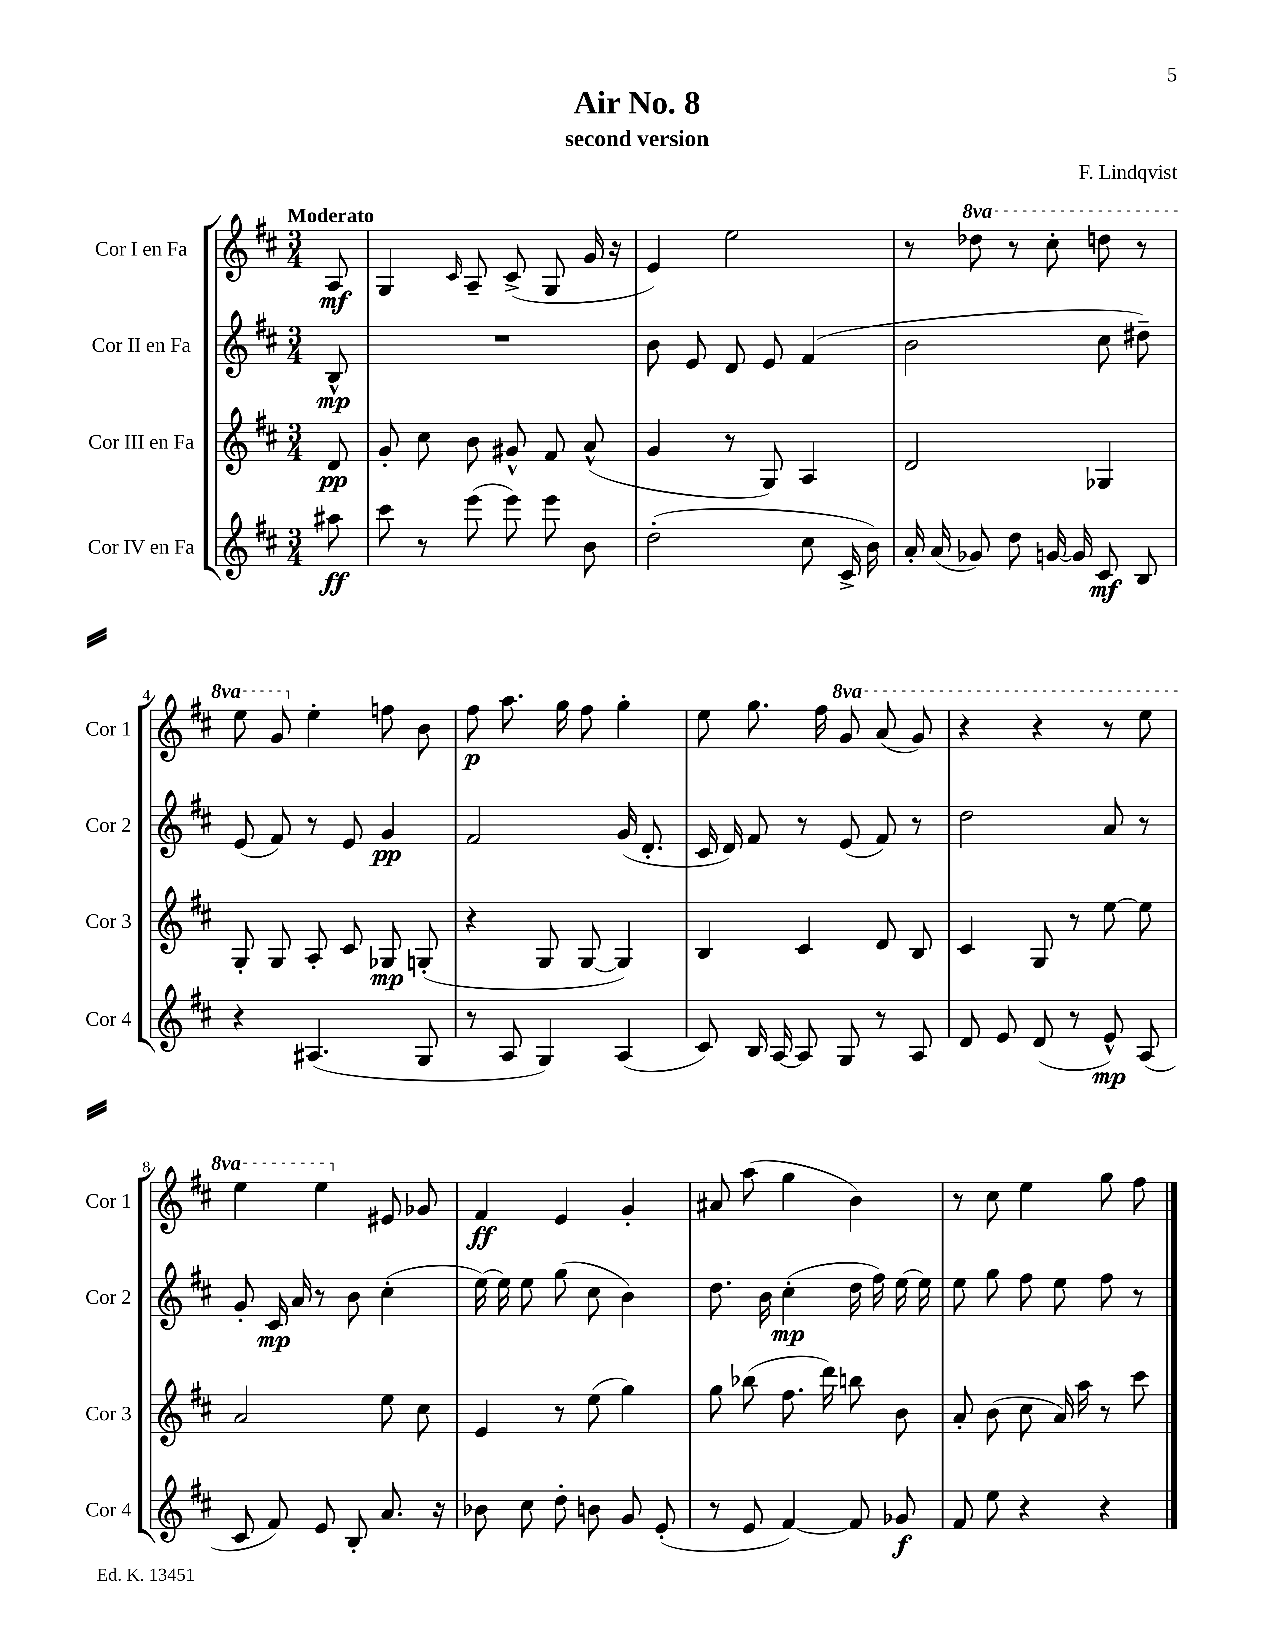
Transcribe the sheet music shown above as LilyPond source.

\header { title = "Air No. 8" composer = "F. Lindqvist" subtitle = "second version" }
<<
\new StaffGroup <<
\new Staff = "s0" \with { instrumentName = "Cor I en Fa" shortInstrumentName = "Cor 1" } {
    \clef treble \key d \major \numericTimeSignature \time 3/4 \set Staff.ottavationMarkups = #ottavation-simple-ordinals \partial 8 \tempo "Moderato"
    \autoBeamOff a8\mf |
    g4 \grace { cis'16 } a8-- cis'8->( g8 g'16 r16 |
    e'4) e''2 |
    r8 \ottava #1 des'''8 r8 cis'''8-. d'''8 r8 |
    e'''8 g''8 \ottava #0 e''4-. f''8 b'8 |
    fis''8\p a''8. g''16 fis''8 g''4-. |
    e''8 g''8. fis''16 \ottava #1 g''8 a''8( g''8) |
    r4 r4 r8 e'''8 |
    e'''4 e'''4 \ottava #0 eis'8 ges'8 |
    fis'4\ff e'4 g'4-. |
    ais'8 a''8( g''4 b'4) |
    r8 cis''8 e''4 g''8 fis''8 \bar "|." |
}
\new Staff = "s1" \with { instrumentName = "Cor II en Fa" shortInstrumentName = "Cor 2" } {
    \clef treble \key d \major \numericTimeSignature \time 3/4 \partial 8
    \autoBeamOff b8-^\mp |
    R2. |
    b'8 e'8 d'8 e'8 fis'4( |
    b'2 cis''8 dis''8--) |
    e'8( fis'8) r8 e'8 g'4\pp |
    fis'2 g'16( d'8.-. |
    cis'16 d'16) fis'8 r8 e'8( fis'8) r8 |
    d''2 a'8 r8 |
    g'8-. cis'16\mp a'16 r8 b'8 cis''4-.( |
    e''16~) e''16 e''8 g''8( cis''8 b'4) |
    d''8. b'16 cis''4-.\mp( d''16 fis''16) e''16~ e''16 |
    e''8 g''8 fis''8 e''8 fis''8 r8 \bar "|." |
}
\new Staff = "s2" \with { instrumentName = "Cor III en Fa" shortInstrumentName = "Cor 3" } {
    \clef treble \key d \major \numericTimeSignature \time 3/4 \partial 8
    \autoBeamOff d'8\pp |
    g'8-. cis''8 b'8 gis'8-^ fis'8 a'8-^( |
    g'4 r8 g8) a4 |
    d'2 ges4 |
    g8-. g8 a8-. cis'8 ges8\mp g8-.( |
    r4 g8 g8~ g4) |
    b4 cis'4 d'8 b8 |
    cis'4 g8 r8 e''8~ e''8 |
    a'2 e''8 cis''8 |
    e'4 r8 e''8( g''4) |
    g''8 bes''8( fis''8. d'''16) b''8 b'8 |
    a'8-. b'8( cis''8 a'16) a''16 r8 cis'''8 \bar "|." |
}
\new Staff = "s3" \with { instrumentName = "Cor IV en Fa" shortInstrumentName = "Cor 4" } {
    \clef treble \key d \major \numericTimeSignature \time 3/4 \partial 8
    \autoBeamOff ais''8\ff |
    cis'''8 r8 e'''8( e'''8) e'''8 b'8 |
    d''2-.( cis''8 cis'16-> b'16) |
    a'16-. a'16( ges'8) d''8 g'16~ g'16 cis'8\mf b8 |
    r4 ais4.( g8 |
    r8 a8 g4) a4( |
    cis'8) b16 a16~ a8 g8 r8 a8 |
    d'8 e'8 d'8( r8 e'8-^\mp) a8( |
    cis'8 fis'8) e'8 b8-. a'8. r16 |
    bes'8 cis''8 d''8-. b'8 g'8 e'8-.( |
    r8 e'8 fis'4~) fis'8 ges'8\f |
    fis'8 e''8 r4 r4 \bar "|." |
}
>>
>>
